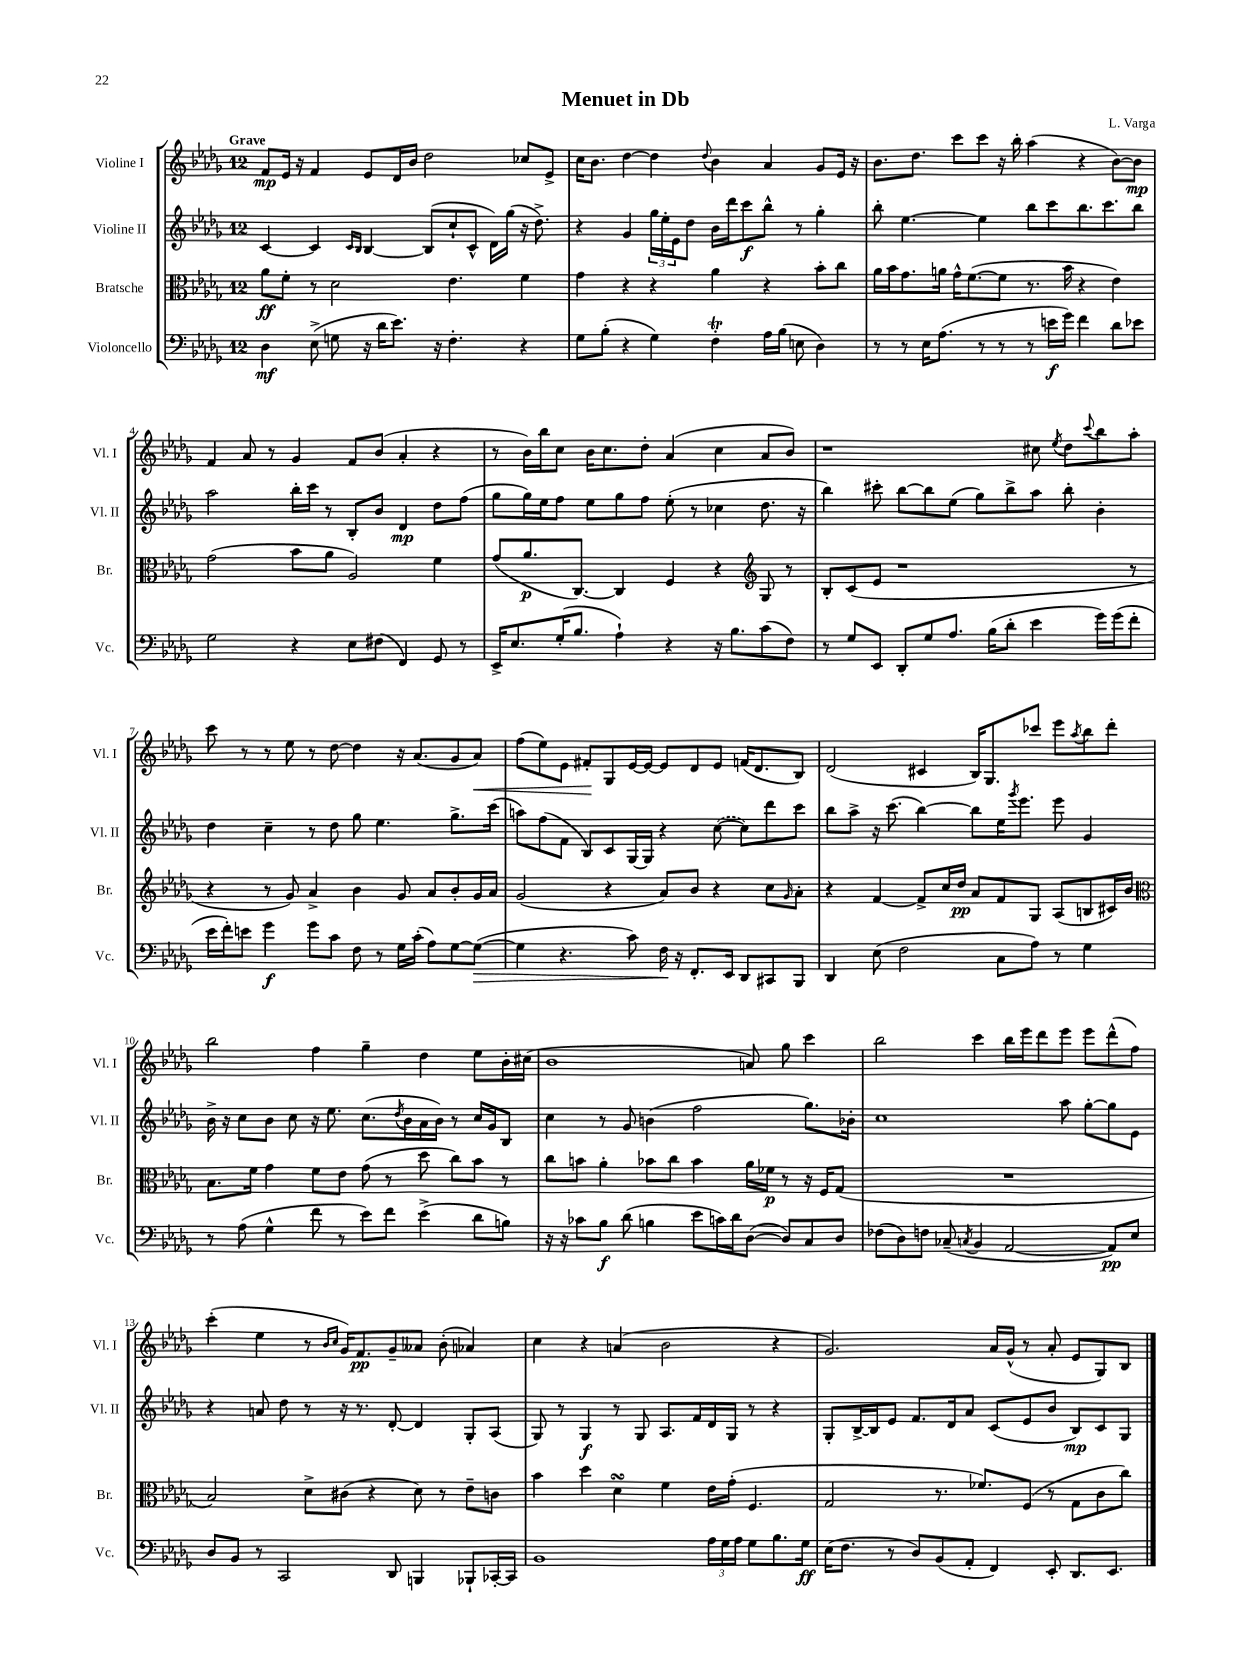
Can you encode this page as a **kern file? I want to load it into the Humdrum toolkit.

**kern	**kern	**kern	**kern
*staff4	*staff3	*staff2	*staff1
*clefF4	*clefC3	*clefG2	*clefG2
*k[b-e-a-d-g-]	*k[b-e-a-d-g-]	*k[b-e-a-d-g-]	*k[b-e-a-d-g-]
*M12/8	*M12/8	*M12/8	*M12/8
4D-	8a-	[4c	8f
.	8f'	.	16e-
.	.	.	16r
(8E-^	8r	4c]	4f
8G	2d-	.	.
.	.	16qqc	.
.	.	16qqB-	.
16r	.	[4B-	8e-
16d-	.	.	.
8.e-)	.	.	16d-
.	.	.	16b-
.	.	(8B-]	2dd-
16r	.	.	.
4.F'	4.e-	8cc`	.
.	.	8c^^	.
.	.	16d-)	.
.	.	(16gg-	.
4r	4f	16r	8cc-
.	.	8.dd-^)	.
.	.	.	8e-^
=	=	=	=
8G-	4g-	4r	16cc
.	.	.	8.b-
(8B-'	.	.	.
4r	4r	4g-	[4dd-
4G-)	4r	24gg-	4dd-]
.	.	24ee-'	.
.	.	24e-	.
.	.	8dd-	.
.	.	.	8qqdd-
4F'	4a-	16b-	4b-
.	.	16ddd-	.
.	.	8ccc	.
16A-	4r	8bb-^^	4a-
(16B-	.	.	.
8E	.	8r	.
4D-)	8b-'	4gg-'	8g-
.	8cc	.	16e-
.	.	.	16r
=	=	=	=
8r	16a-	8bb-'	8.b-
.	16b-	.	.
8r	8.g-	[4.ee-	.
.	.	.	8.dd-
16E-	.	.	.
(8.A-	16a	.	.
.	16g-^^	.	8ccc
.	([8.f	.	.
8r	.	4ee-]	8ccc
8r	8f]	.	16r
.	.	.	16bb-'
8r	8.r	8bb-	(4aa-
16e	.	8ccc	.
16g-)	16b-	.	.
4f	4r	8.bb-	4r
.	.	8.ccc	.
8d-	4e-)	.	[8b-)
8e-	.	8bb-	8b-]
=	=	=	=
2G-	(2g-	2aa-	4f
.	.	.	8a-
.	.	.	8r
4r	8b-	16bb-'	4g-
.	.	16ccc	.
.	8a-	8r	.
8E-	2A-)	8B-'	8f
(8F#	.	8b-	(8b-
4FF)	.	4d-	4a-'
8GG-	4f	8dd-	4r
8r	.	(8ff	.
=	=	=	=
16EE-^	(8g-	8gg-	8r
8.E-	.	.	.
.	8.a-	16gg-)	16b-)
.	.	16ee-	16bb-
(16G-'	.	8ff	8cc
8.B-	[8.C)	.	.
.	.	8ee-	16b-
.	.	.	8.cc
4A-`)	4C]	8gg-	.
.	.	8ff	8dd-'
4r	4F	(8ee-'	(4a-
.	.	8r	.
16r	4r	4cc-	4cc
8.B-	.	.	.
*	*clefG2	*	*
(8c	8G-	8.dd-	8a-
8F)	8r	.	8b-)
.	.	16r	.
=	=	=	=
8r	8B-'	4bb-)	1r
8G-	(8c	.	.
8EE-	8e-	8ccc#'	.
8DD-'	1r	[8bb-	.
8G-	.	8bb-]	.
8.A-	.	(8ee-	.
.	.	8gg-)	.
(16B-	.	.	.
8d-'	.	8bb-^	.
4e-	.	8aa-	8cc#
.	.	.	8qee-
.	.	8bb-'	8dd-
.	.	.	8qqccc
16g-)	.	4b-'	8bb-
(16g-	.	.	.
8f'	8r	.	8aa-'
=	=	=	=
16e-	4r	4dd-	8ccc
16f')	.	.	.
8e	.	.	8r
4g-	8r	4cc~	8r
.	8g-)	.	8ee-
8g-	4a-^	8r	8r
8c	.	8dd-	[8dd-
8F	4b-	8gg-	4dd-]
8r	.	4.ee-	.
16G-	8g-	.	16r
(16c'	.	.	(8.a-
8A-)	8a-	.	.
[8G-	8b-'	8.gg-^	8g-
(8G-_	16g-	.	8a-)
.	16a-	(16ccc	.
=	=	=	=
4G-]	(2g-	8aa)	(8ff
.	.	(8ff	8ee-)
4.r	.	8f	8e-
.	.	8B-)	8f#'
.	4r	8c	8G-
8c)	.	[16G-	[16e-
.	.	16G-]	16e-_
16F	8a-)	4r	8e-]
16r	.	.	.
8.FF'	8b-	.	8d-
.	4r	([8cc	8e-
16EE-	.	.	.
8DD-	.	8cc])	(16f
.	.	.	8.d-
8CC#	8cc	8ddd-	.
.	16qqg-	.	.
8BBB-	8a-'	8ccc	8B-)
=	=	=	=
4DD-	4r	8bb-	(2d-
.	.	8aa-^	.
(8E-	[4f	16r	.
.	.	(8.ccc	.
2F	.	.	.
.	8f^]	[4bb-)	4c#
.	16cc	.	.
.	16dd-	.	.
.	8a-	8bb-]	16B-)
.	.	.	8.G-
8C	8f	16ee-	.
.	.	8qggg-	.
.	.	8.eee-	.
8A-)	8G-	.	8ccc-
8r	(8A-	8eee-	8eee-
.	.	.	8qaa-
4G-	8B	4g-	8bb-
.	16c#)	.	8ddd-'
.	16b-	.	.
=	=	=	=
*	*clefC3	*	*
8r	8.B-	16b-^	2bb-
.	.	16r	.
(8A-	.	8cc	.
.	16f	.	.
4G-^^	4g-	8b-	.
.	.	8cc	.
8f	8f	16r	4ff
.	.	8.ee-	.
8r	8e-	.	.
8e-)	(8g-	(8.cc	4gg-~
8f	8r	.	.
.	.	8qdd-	.
.	.	16b-	.
(4e-^	8dd-	16a-	4dd-
.	.	16b-)	.
.	8cc)	8r	.
8d-	8b-	16cc	8ee-
.	.	16g-	.
8B)	8r	8B-	16b-'
.	.	.	(16cc#
=	=	=	=
16r	8cc	4cc	1b-
16r	.	.	.
8c-	8b	.	.
8B-	4a-'	8r	.
(8d-	.	8g-	.
4B	8b-	(4b	.
.	8cc	.	.
8e-	4b-	2ff	.
16c)	.	.	.
16d-	.	.	.
([8D-	16a-	.	8a)
.	16f-	.	.
8D-])	8r	.	8gg-
8C	16r	8.gg-)	4ccc
.	16F	.	.
8D-	(8G-	.	.
.	.	16b-'	.
=	=	=	=
(8F-	1.r	1cc	2bb-
8D-)	.	.	.
8F	.	.	.
(8C-~	.	.	.
8qC	.	.	.
4BB-	.	.	4ccc
[2AA-	.	.	16bb-
.	.	.	16eee-
.	.	.	8ddd-
.	.	8aa-	8eee-
.	.	[8gg-'	8eee-
8AA-])	.	8gg-]	(8ddd-^^
8E-	.	8e-	8ff)
=	=	=	=
8D-	2B-)	4r	(4ccc'
8BB-	.	.	.
8r	.	8a	4ee-
2CC	.	8dd-	.
.	8d-^	8r	8r
.	.	.	16qqb-
.	.	.	16qqcc
.	(8c#	16r	16g-)
.	.	8.r	8.f
.	4r	.	.
8DD-	.	[8d-'	8g-~
4BBB	8d-)	4d-]	8a--
.	8r	.	(8b-'
8BBB-`	8e-~	8G-'	4a-)
[16CC-'	8c	(8A-	.
16CC-]	.	.	.
=	=	=	=
1BB-	4b-	8G-)	4cc
.	.	8r	.
.	4dd-	4G-	4r
.	4d-	8r	(4a
.	.	8G-	.
.	4f	8.A-	2b-
.	.	16f	.
24A-	16e-	16d-	.
24G-	.	.	.
.	(16g-'	16G-	.
24A-	.	.	.
8G-	4.F	8r	.
8.B-	.	4r	4r
16G-	.	.	.
=	=	=	=
(16E-	2G-	8G-'	2.g-)
8.F	.	.	.
.	.	[16B-^	.
.	.	16B-]	.
8r	.	8e-	.
8D-)	.	8.f	.
(8BB-	8.r	.	.
.	.	16d-	.
8AA-'	.	8a-	.
.	8.f-)	.	.
4FF)	.	(8c	16a-
.	.	.	(16g-^^
.	(8F	8e-	8r
8EE-'	8r	8b-	8a-'
8.DD-	8G-	8B-)	8e-
.	8c	8c	8G-)
8.EE-	.	.	.
.	8cc)	8G-	8B-
==	==	==	==
*-	*-	*-	*-
